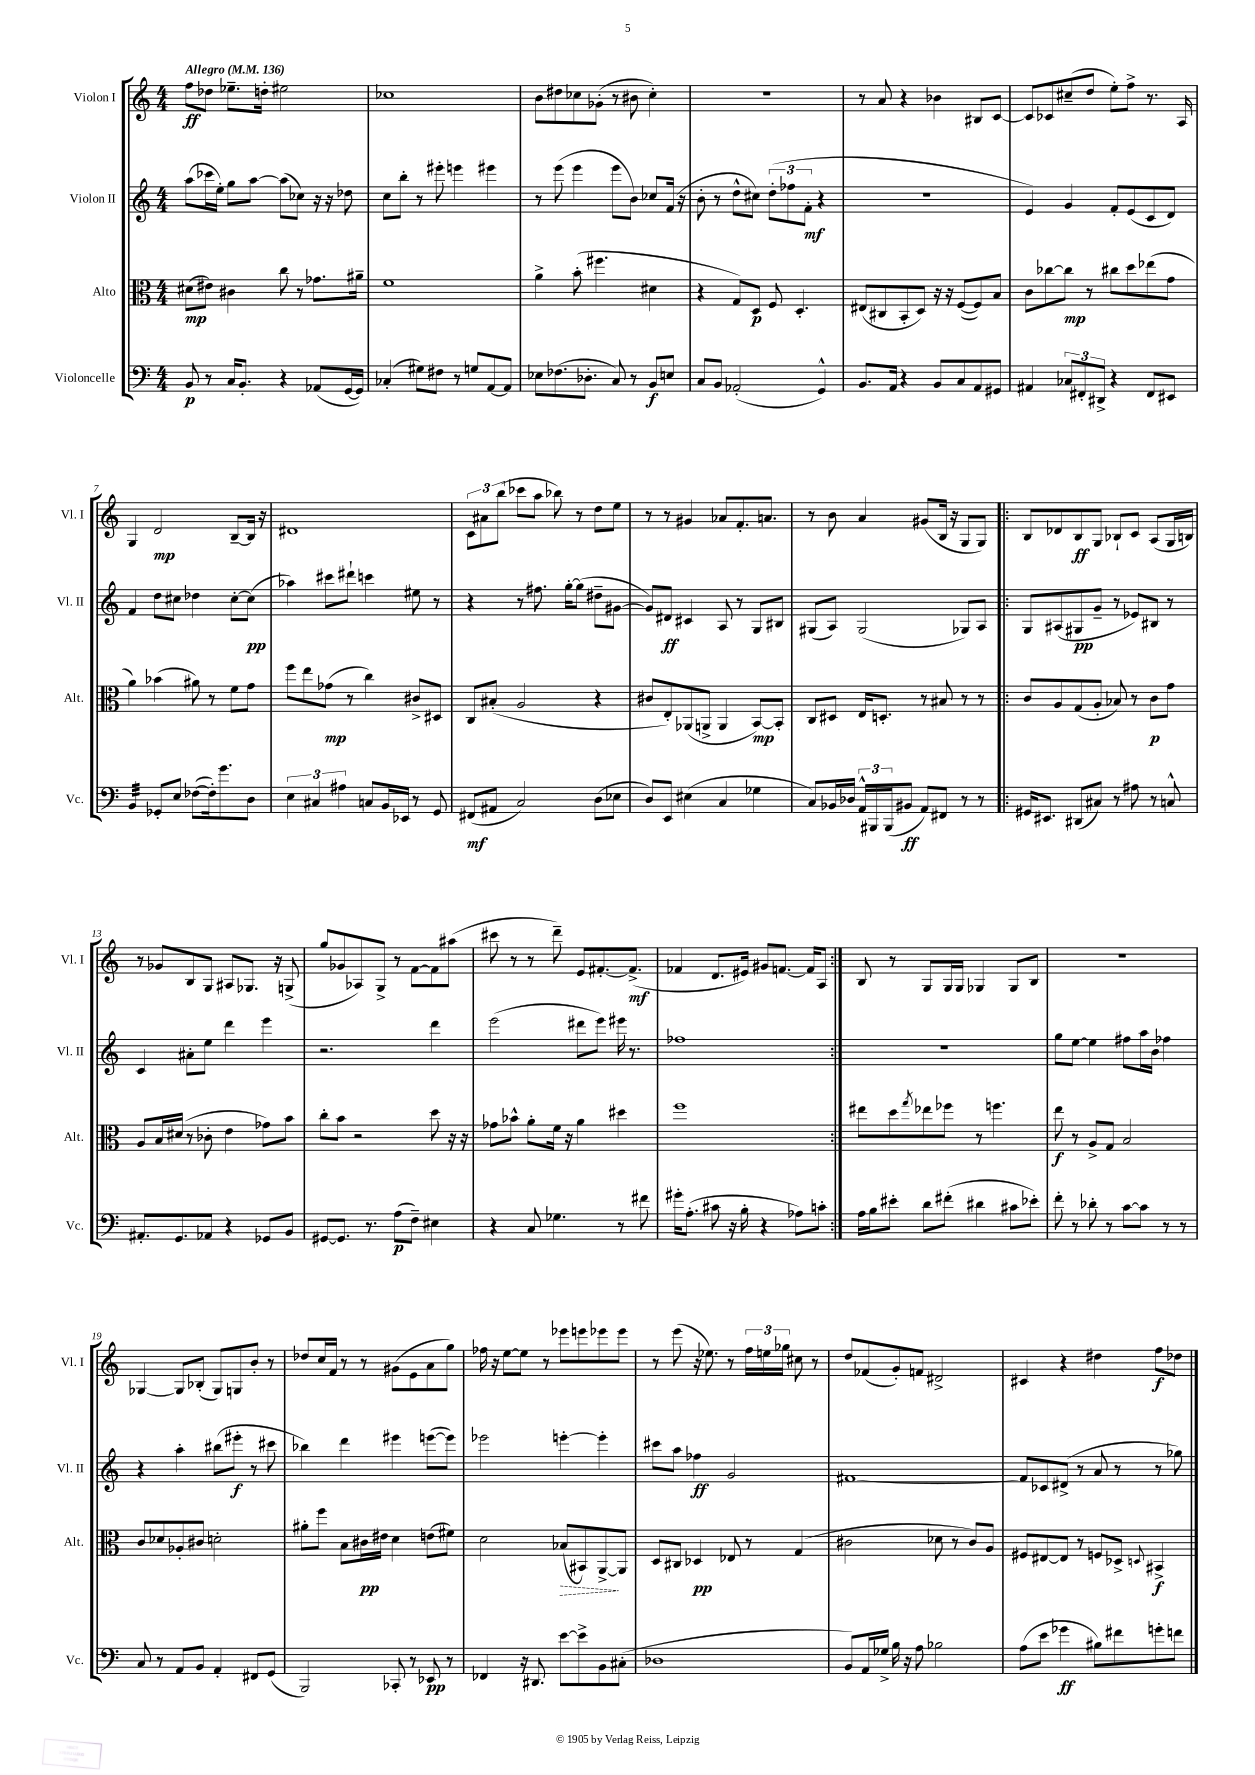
<<
\new StaffGroup <<
\new Staff = "s0" \with { instrumentName = "Violon I" shortInstrumentName = "Vl. I" } {
    \clef treble \key c \major \numericTimeSignature \time 4/4 \tempo "Allegro" 4 = 136
    f''8\ff des''8 ees''8.-- d''16-. eis''2 |
    ces''1 |
    b'8 dis''8 ces''8 ges'8-.( r8 bis'8 ces''4-.) |
    R1 |
    r8 a'8 r4 bes'4 bis8 c'8~ |
    c'8 ces'8 cis''8--( d''8 e''8-.) f''8-> r8. a16 |
    g4 d'2\mp b8~-- b16 r16 |
    dis'1 |
    \tuplet 3/2 { c'8 ais'8 b''8( } ces'''8 a''8 bes''8) r8 d''8 e''8 |
    r8 r8 gis'4 aes'8 f'8.-. a'8. |
    r8 b'8 a'4 gis'8( b16 r16 g8 g8) |
    \repeat volta 2 { b8 des'8 b8\ff g8 bes8-! c'8 a8( g16 b16) |
    r8 ges'8 b8 g8 ais8 ges8. r16 g8->( |
    g''8 ges'8 aes8) g8-> r8 f'8~ f'8 ais''8( |
    cis'''8 r8 r8 d'''8--) e'8 fis'8.~-. fis'8.->\mf( |
    fes'4 d'8. eis'16) gis'8 f'8.~ f'16 a8 | }
    b8 r8 g8 g16 g16 ges4 ges8 b8 |
    R1 |
    ges4~ ges8 bes8-.( ges8) g8 b'8-. r8 |
    des''8 c''16 f'16 r8 r8 gis'8( e'8 a'8 g''8) |
    fes''16 r16 e''8~ e''8 r8 ees'''8 e'''8 ees'''8 ees'''8 |
    r8 e'''8( r16 ees''8.) r8 \tuplet 3/2 { f''16 e''16 ges''16 } cis''8 r8 |
    d''8 fes'8( g'8-.) f'8 dis'2-> |
    cis'4 r4 dis''4 f''8\f des''8 \bar "|." |
}
\new Staff = "s1" \with { instrumentName = "Violon II" shortInstrumentName = "Vl. II" } {
    \clef treble \key c \major \numericTimeSignature \time 4/4
    a''8( ces'''16 e''16-.) g''8 a''8~ a''8( ces''8) r16 r16 des''8 |
    c''8 b''8-. r8 eis'''8-. e'''4 eis'''4 |
    r8 e'''8( e'''4 e'''8 b'8) ces''8 f'16( r16 |
    b'8-. r8 d''8-^ cis''8) \tuplet 3/2 { d''8-.( fes''8 f'8-.\mf } r4 |
    R1 |
    e'4) g'4 f'8-. e'8( c'8 d'8) |
    f'4 d''8 cis''8 des''4 cis''8~-. cis''8\pp( |
    aes''4) cis'''8 dis'''8-! c'''4 eis''8 r8 |
    r4 r8 fis''8. g''16~-. g''8( dis''8-- gis'8~ |
    gis'8) dis'8\ff cis'4 a8 r8 g8 bis8 |
    gis8( a8) gis2( ges8) a8 |
    \repeat volta 2 { g8 ais8( gis8\pp g'8-- r8 ees'8) bis8 r8 |
    c'4 ais'8-. e''8 d'''4 e'''4 |
    r2. d'''4 |
    e'''2( dis'''8 e'''8) eis'''16 r8. |
    fes''1 | }
    R1 |
    g''8 e''8~ e''4 fis''8 a''16 b'16 fes''4 |
    r4 a''4-. bis''8( eis'''8-.\f r8 cis'''8 |
    bes''4) d'''4 eis'''4 e'''8~( e'''8) |
    ees'''2 e'''4~-. e'''4-. |
    cis'''8 a''8 fes''4\ff g'2 |
    fis'1~ |
    fis'8 ces'8 dis'8->( r8 a'8 r8 r8 ges''8) \bar "|." |
}
\new Staff = "s2" \with { instrumentName = "Alto" shortInstrumentName = "Alt." } {
    \clef alto \key c \major \numericTimeSignature \time 4/4
    dis'8\mp( eis'8) cis'4 c''8 r8 ges'8. ais'16-- |
    f'1 |
    a'4-> b'8-.( fis''4. dis'4 |
    r4 g8) d8\p f8 d4.-. |
    eis8( cis8 b,8-. d8) r16 r16 f8~( f8) b8 |
    c'8 ces''8~ ces''8\mp r8 cis''8 d''8 ees''8( g'8 |
    a'4) bes'4( ais'8) r8 f'8 g'8 |
    f''8 e''8 ges'8\mp( r8 c''4) cis'8-> dis8 |
    c8 bis8-.( a2 r4 |
    cis'8 e8-.) aes,8( a,8-> a,4 b,8~\mp) b,8-. |
    c8 dis8 e16 d8.-. r8 bis8 r8 r8 |
    \repeat volta 2 { c'8 a8 g8( a8-. bes8) r8 c'8\p g'8 |
    a8 b16 dis'16( r8 ces'8-. e'4 ges'8) b'8 |
    c''8-. b'8 r2 d''8 r16 r16 |
    ges'8 bes'8-^ a'8-. f'16 r16 a'4 dis''4 |
    f''1 | }
    eis''8 d''8 \acciaccatura { g''8 } ees''8 fes''8 r8 f''4. |
    e''8\f r8 a8-> g8 b2 |
    c'8 des'8 aes8-. cis'8 d'2-. |
    ais'8-. f''8 b8 cis'16\pp eis'16 d'4 e'8( fis'8) |
    d'2 \once \override Hairpin.style = #'dashed-line bes8\>( bis,8) a,8~->\! a,8 |
    d8 cis8 des4\pp ees8 r8 g4( |
    cis'2 des'8 r8 cis'8) a8 |
    fis8 eis8~ eis8 r8 f8 des8-> \appoggiatura { d8 } bis,4->\f \bar "|." |
}
\new Staff = "s3" \with { instrumentName = "Violoncelle" shortInstrumentName = "Vc." } {
    \clef bass \key c \major \numericTimeSignature \time 4/4
    b,8\p r8 c16 b,8.-. r4 aes,8( g,16~ g,16) |
    ces4-.( gis8) fis8 r8 g8 a,8~ a,8 |
    ees8 fes8.( des8.-. c8) r8 b,8\f e8 |
    c8 b,8 aes,2-.( g,4-^) |
    b,8. a,16 r4 b,8 c8 a,8 gis,8 |
    ais,4 \tuplet 3/2 { ces8 fis,8-. dis,8-> } r4 fis,8 eis,8 |
    b,4:32 ges,8-. e8 fes8~( fes16-.) g'8. d8 |
    \tuplet 3/2 { e4 cis4 ais4 } c8 b,16 ees,16 r8 g,8 |
    fis,8\mf( ais,8 c2) d8( ees8 |
    d8) e,8 eis4( c4 ges4 |
    c8) bes,16 des16 \tuplet 3/2 { a,16-^ bis,,16 bis,,16( } bis,8\ff a,8) fis,8 r8 r8 |
    \repeat volta 2 { gis,16 eis,8. dis,8( cis8) r8 ais8 r8 c8-^ |
    ais,8.-. g,8. aes,8 r4 ges,8 b,8 |
    gis,8~ gis,8. r8. a8\p( f8--) eis4 |
    r4 c8 ges4. r8 fis'8 |
    gis'16-. a8.-.( cis'8 r16 b16-. r4 aes8) c'8-. | }
    a16 b16 eis'8-. d'8 fis'8-.( dis'4 cis'8 ees'8-.) |
    f'8-. r8 des'8-. r8 c'8~ c'8 r8 r8 |
    c8 r8 a,8 b,8 a,4-. fis,8 g,8( |
    b,,2) ces,8-. r8 ees,8\pp r8 |
    fes,4 r16 dis,8. e'8~ e'8-> b,8 cis8-.( |
    des1 |
    b,8) a,16 ges16-> b16 r16 a8 bes2 |
    a8( e'8 ges'4\ff bis8) fis'8 g'8-. f'8 \bar "|." |
}
>>
>>
